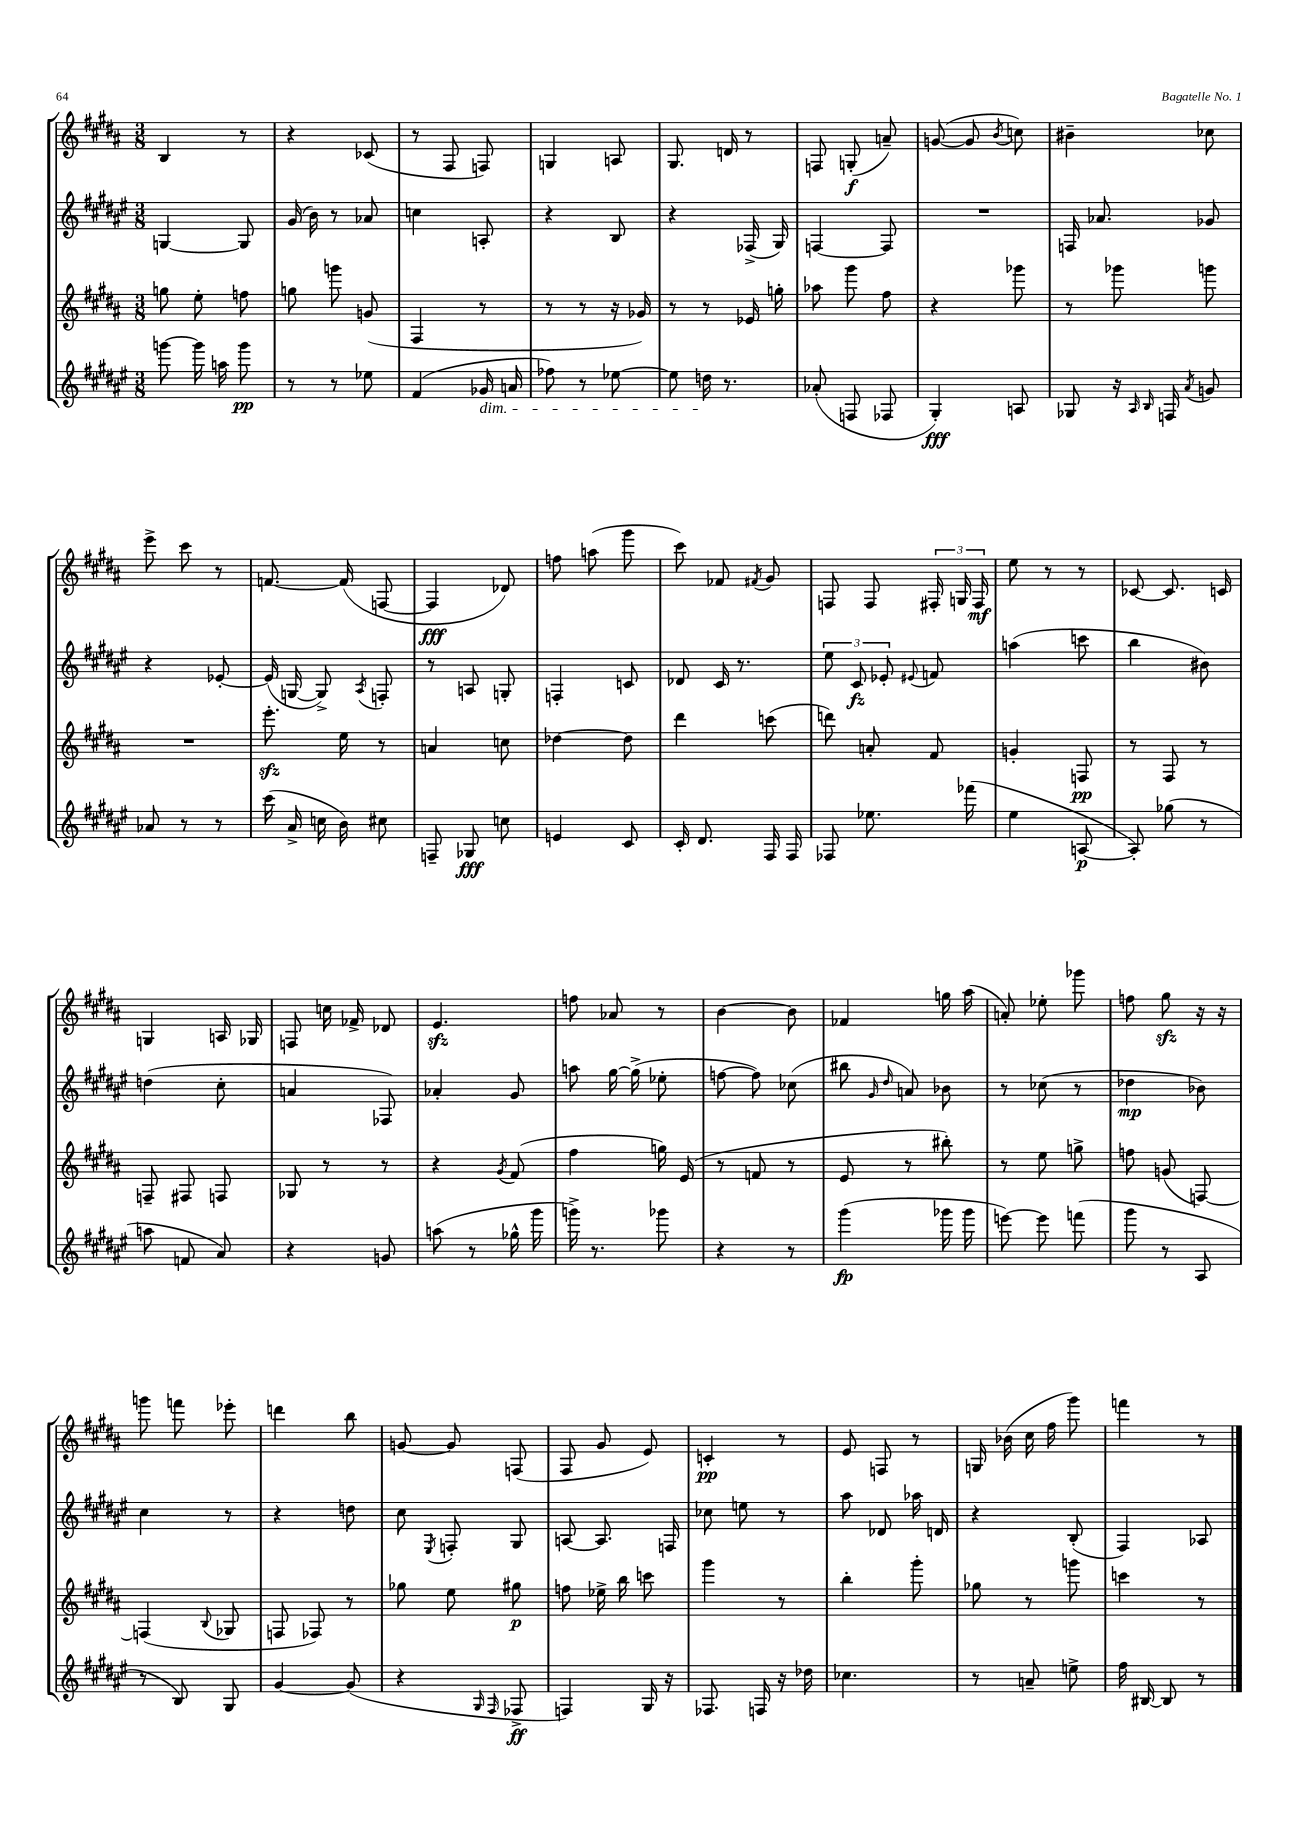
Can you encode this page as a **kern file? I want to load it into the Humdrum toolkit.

**kern	**kern	**kern	**kern
*staff4	*staff3	*staff2	*staff1
*clefG2	*clefG2	*clefG2	*clefG2
*k[f#c#g#d#a#e#]	*k[f#c#g#d#a#]	*k[f#c#g#d#a#e#]	*k[f#c#g#d#a#]
*M3/8	*M3/8	*M3/8	*M3/8
[8ggg	8gg	[4G	4B
16ggg]	8ee'	.	.
16aa	.	.	.
8ggg	8ff	8G]	8r
=	=	=	=
8r	8gg	(16g#	4r
.	.	16b)	.
8r	8ggg	8r	.
8ee-	(8g	8a-	(8c-
=	=	=	=
(4f#	4F#	4cc	8r
.	.	.	8F#
16g-	8r	8A'	8F)
16a	.	.	.
=	=	=	=
8ff-)	8r	4r	4G
8r	8r	.	.
[8ee-	16r	8B	8A
.	16g-)	.	.
=	=	=	=
8ee-]	8r	4r	8.G#
16dd	8r	.	.
8.r	.	.	16d
.	16e-	(16F-^	8r
.	16gg'	16G#)	.
=	=	=	=
(8a-'	8aa-	[4F	8F
8F	8ggg#	.	(8G'
8F-	8ff#	8F]	8a~)
=	=	=	=
4G#')	4r	4.r	([8g
.	.	.	8g]
.	.	.	8qb
8A	8ggg-	.	8cc)
=	=	=	=
8G-	8r	16F	4b#~
.	.	8.a-	.
16r	8ggg-	.	.
16qqA#	.	.	.
16qqB	.	.	.
16F	.	.	.
8qa#	.	.	.
8g	8ggg	8g-	8cc-
=	=	=	=
8a-	4.r	4r	8eee^
8r	.	.	8ccc#
8r	.	[8e-'	8r
=	=	=	=
(16ccc#	8.eee'	(16e-]	[8.f
16a#^	.	[16G	.
16cc	.	8G^])	.
16b)	16ee	.	(16f]
.	.	8qA#	.
8cc#	8r	8F'	[8F
=	=	=	=
8F~	4a	8r	4F]
8G-	.	8A	.
8cc	8cc	8G'	8d-)
=	=	=	=
4e	[4dd-	4F'	8ff
.	.	.	(8aa
8c#	8dd-]	8c	8ggg#
=	=	=	=
16c#'	4ddd#	8d-	8ccc#)
8.d#	.	.	.
.	.	16c#	8f-
.	.	8.r	.
.	.	.	8qf#
16F#	(8ccc	.	8g#
16F#	.	.	.
=	=	=	=
8F-	8ddd)	12ee#	8F
.	.	12c#	.
8.ee-	8a'	.	8F
.	.	12e-'	.
.	.	8qqe#	.
.	8f#	8f	24F#'
.	.	.	24G
(16fff-	.	.	.
.	.	.	24F#
=	=	=	=
4ee#	4g'	(4aa	8ee
.	.	.	8r
[8A	8F	8ccc	8r
=	=	=	=
8A'])	8r	4bb	[8c-
(8gg-	8F#	.	8.c-]
8r	8r	8b#)	.
.	.	.	16c
=	=	=	=
8aa	8F~	(4dd	4G
8f	8F#	.	.
8a#)	8F	8cc#'	16A
.	.	.	16G-
=	=	=	=
4r	8G-	4a	8F
.	8r	.	16cc
.	.	.	16f-^
8g	8r	8F-)	8d-
=	=	=	=
(8aa	4r	4a-'	4.e
8r	.	.	.
.	8qg#	.	.
16gg-^^	(8f#	8g#	.
16ggg#	.	.	.
=	=	=	=
16ggg^)	4ff#	8aa	8ff
8.r	.	.	.
.	.	[16gg#	8a-
.	.	(16gg#^]	.
8ggg-	16gg)	8ee-'	8r
.	(16e	.	.
=	=	=	=
4r	8r	[8ff	[4b
.	8f	8ff])	.
8r	8r	(8cc-	8b]
=	=	=	=
(4ggg#	8e	8bb#	4f-
.	.	16qqg#	.
.	.	16qqdd#	.
.	8r	8a)	.
16ggg-	8bb#')	8b-	16gg
16ggg-	.	.	(16aa#
=	=	=	=
[8eee)	8r	8r	8a')
8eee]	8ee	(8cc-	8ee-'
(8fff	8gg^	8r	8ggg-
=	=	=	=
8ggg#	8ff	4dd-	8ff
8r	(8g	.	8gg#
8A#	[8F)	8b-)	16r
.	.	.	16r
=	=	=	=
8r	(4F]	4cc#	8ggg
8B)	.	.	8fff
.	8qqB	.	.
8G#	8G-	8r	8eee-'
=	=	=	=
[4g#	8F	4r	4ddd
.	8F-)	.	.
(8g#]	8r	8dd	8bb
=	=	=	=
4r	8gg-	8cc#	[8g
.	.	8qE#	.
.	8ee	8F'	8g]
16qqG#	.	.	.
16qqF#	.	.	.
8F-^	8gg#	8G#	(8F
=	=	=	=
4F)	8ff	[8A	8F#
.	16ee-^	8.A]	8g#
.	16bb	.	.
16G#	8ccc	.	8e)
16r	.	16F	.
=	=	=	=
8.F-	4ggg#	8cc-	4c'
.	.	8ee	.
16F	.	.	.
16r	8r	8r	8r
16dd-	.	.	.
=	=	=	=
4.cc-	4bb'	8aa#	8e
.	.	8d-	8F
.	8ggg#'	16aa-	8r
.	.	16d	.
=	=	=	=
8r	8gg-	4r	16G
.	.	.	(16b-
8a~	8r	.	16cc#
.	.	.	16ff#
8ee^	8ggg	(8B'	8ggg#)
=	=	=	=
16ff#	4ccc	4F#)	4fff
[16B#	.	.	.
8B#]	.	.	.
8r	8r	8A-	8r
==	==	==	==
*-	*-	*-	*-
